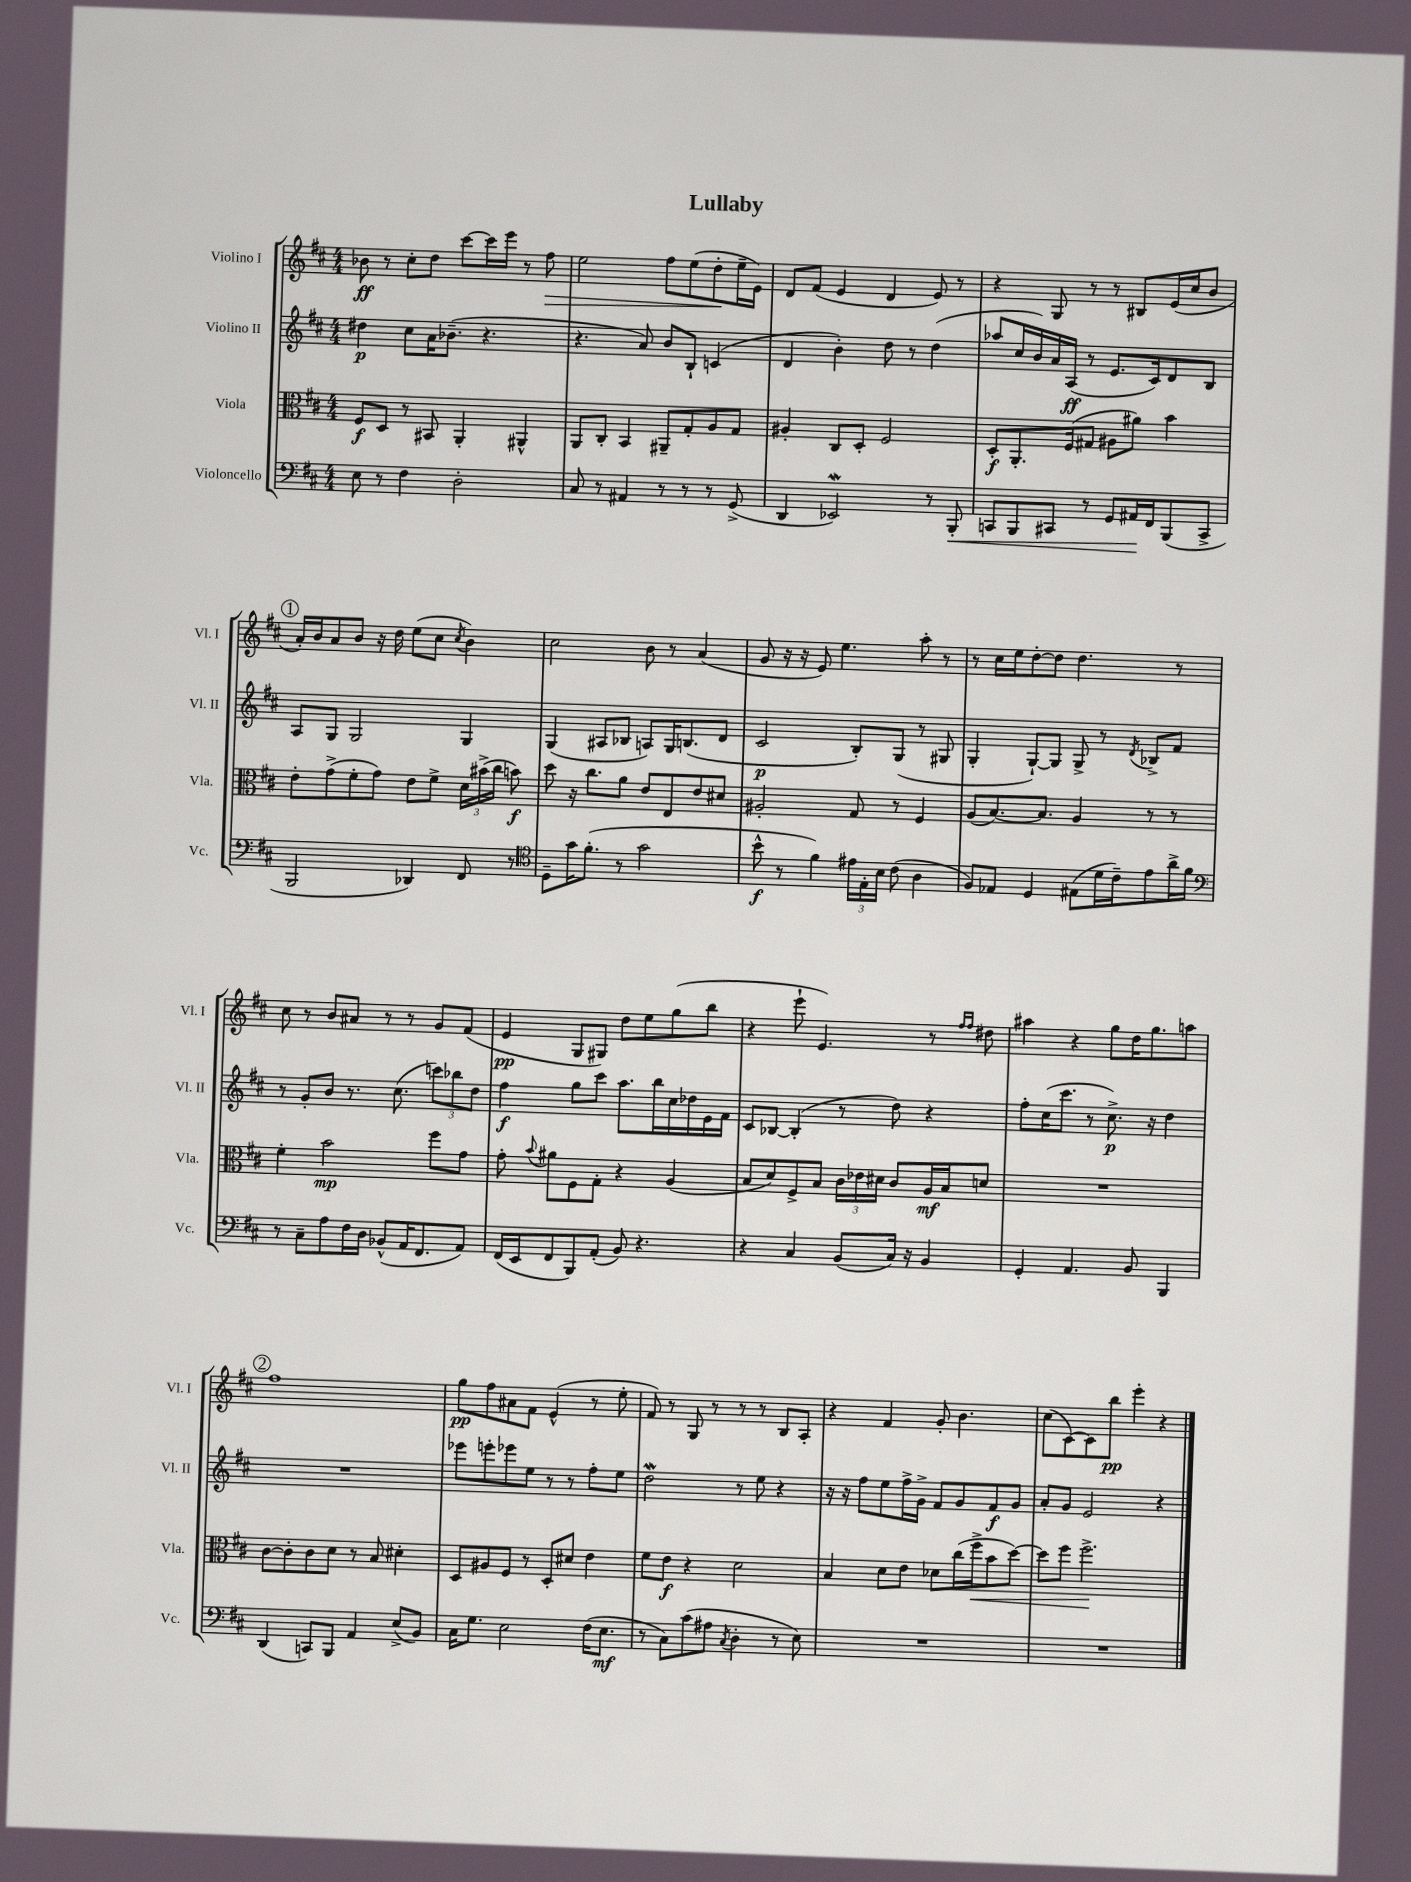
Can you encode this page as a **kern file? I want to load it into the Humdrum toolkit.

**kern	**dynam	**kern	**dynam	**kern	**dynam	**kern	**dynam
*part4	*part4	*part3	*part3	*part2	*part2	*part1	*part1
*staff4	*staff4	*staff3	*staff3	*staff2	*staff2	*staff1	*staff1
*I"Violoncello	*	*I"Viola	*	*I"Violino II	*	*I"Violino I	*
*I'Vc.	*	*I'Vla.	*	*I'Vl. II	*	*I'Vl. I	*
*clefF4	*	*clefC3	*	*clefG2	*	*clefG2	*
*k[f#c#]	*	*k[f#c#]	*	*k[f#c#]	*	*k[f#c#]	*
*M4/4	*	*M4/4	*	*M4/4	*	*M4/4	*
=1	=1	=1	=1	=1	=1	=1	=1
8E\	.	8F#/L	f	4dd#X\	p	8b-X\	ff
8r	.	8D/J	.	.	.	8r	.
4F#\	.	8r	.	8cc#\L	.	8cc#'\L	.
.	.	8BB#X/	.	16a\K	.	8dd\J	.
.	.	.	.	(8.b-X~\J	.	.	.
2D'\	.	4AA'/	.	.	.	[8ccc#\L	.
.	.	.	.	4.r	.	16ccc#\L]	.
.	.	.	.	.	.	16eee\JJ	.
.	.	4AA#X^^/	.	.	.	8r	.
!	!	!	!	!	!	!	!LO:HP:b
.	.	.	.	.	.	8ff#\	>
=2	=2	=2	=2	=2	=2	=2	=2
8C#/	.	8AA/L	.	4.r	.	2ee\	.
8r	.	8C#'/J	.	.	.	.	.
4AA#X/	.	4BB/	.	.	.	.	.
.	.	.	.	8a/)	.	.	.
8r	.	8AA#X~/L	.	8b/L	.	8ff#\L	.
8r	.	8G'/	.	8B`/J	.	(8ee\	.
8r	.	8A/	.	(4cn/	.	8dd'\	.
(8GG^/	.	8G/J	.	.	.	16ee~\L	]
.	.	.	.	.	.	16e\JJ)	.
=3	=3	=3	=3	=3	=3	=3	=3
4DD/	.	4A#X'/	.	4d/	.	8d/L	.
.	.	.	.	.	.	(8f#/J	.
2EE-Xw/)	.	8C#/L	.	4b'\)	.	4e/	.
.	.	8D'/J	.	.	.	.	.
.	.	2F#/	.	8dd\	.	4d/	.
.	.	.	.	8r	.	.	.
8r	.	.	.	(4dd\	.	8e/)	.
!	!LO:HP:b	!	!	!	!	!	!
8BBB'/	<	.	.	.	.	8r	.
=4	=4	=4	=4	=4	=4	=4	=4
8CCn/L	.	8D'/L	f	8aa-X/L	.	4r	.
8BBB/	.	8.AA'/	.	16cc#/L	.	.	.
.	.	.	.	16b/)	.	.	.
8CC#X/J	.	.	.	16a/	.	8G/	.
.	.	(16F#/k	.	(16A/JJ	ff	.	.
8r	.	8G#X/J	.	8r	.	8r	.
8GG/L	.	8A#X\L	.	8.e/L	.	8r	.
16AA#X/L	.	8a#X\J)	.	.	.	8B#X/L	.
16FF#/J	[	.	.	16c#/k)	.	.	.
(8BBB/	.	4b\	.	8d/	.	(16e/L	.
.	.	.	.	.	.	16cc#/J	.
8CC#^/J	.	.	.	8B/J	.	8b/J	.
!!LO:LB:g=z
!!LO:REH:place=s1:t=1
=5	=5	=5	=5	=5	=5	=5	=5
2BBB/	.	8e'\L	.	8A/L	.	16a'/LL)	.
.	.	.	.	.	.	16b/J	.
.	.	(8g^\	.	8G/J	.	8a/	.
.	.	8f#'\	.	2G/	.	8b/J	.
.	.	8g\J)	.	.	.	16r	.
.	.	.	.	.	.	16dd\	.
4DD-X/)	.	8e\L	.	.	.	(8ee\L	.
.	.	8f#^\J	.	.	.	8cc#\J	.
.	.	.	.	.	.	8qcc#/	.
8FF#/	.	24d\LL	.	4G/	.	4b\)	.
.	.	(24b#X^\	.	.	.	.	.
.	.	24cc#\JJ	.	.	.	.	.
8r	.	8bn\)	f	.	.	.	.
=6	=6	=6	=6	=6	=6	=6	=6
*clefC4	*	*	*	*	*	*	*
8D~\L	.	8dd\	.	(4G/	.	2cc#\	.
16g\K	.	16r	.	.	.	.	.
(8.f#'\J	.	8.cc#\L	.	.	.	.	.
.	.	.	.	8A#X/L	.	.	.
8r	.	8a\J	.	8B-X/J	.	.	.
2g\	.	8e/L	.	8An/L)	.	8b\	.
.	.	8E/	.	16G/K	.	8r	.
.	.	.	.	(8.Bn/	.	.	.
.	.	8e/	.	.	.	(4a/	.
.	.	8d#X/J	.	8d/J	.	.	.
=7	=7	=7	=7	=7	=7	=7	=7
8b^^\	f	2A#X'/	.	2c#/	p	8g/	.
8r	.	.	.	.	.	16r	.
.	.	.	.	.	.	16r	.
4f#\)	.	.	.	.	.	8e/)	.
.	.	.	.	.	.	4.ee\	.
24e#X\LL	.	8G/	.	8B'/L)	.	.	.
24E'\	.	.	.	.	.	.	.
24B\JJ	.	.	.	.	.	.	.
(8c#\	.	8r	.	(8G/J	.	.	.
4A\	.	4F#/	.	8r	.	8aa'\	.
.	.	.	.	8G#X/	.	8r	.
=8	=8	=8	=8	=8	=8	=8	=8
8F#/L)	.	(8A/L	.	4G'/	.	8r	.
8E-X/J	.	[8.B/)	.	.	.	16cc#\LL	.
.	.	.	.	.	.	16ee\J	.
4D/	.	.	.	[8G`/L)	.	[8dd'\	.
.	.	8.B/J]	.	.	.	.	.
.	.	.	.	8G/J]	.	8dd\J]	.
(8E#X\L	.	4A/	.	8G^/	.	4.dd\	.
16d\L	.	.	.	8r	.	.	.
16c#~\J)	.	.	.	.	.	.	.
.	.	.	.	8qd/	.	.	.
8e\	.	8r	.	8B-X^/L	.	.	.
16a^\L	.	8r	.	8f#/J	.	8r	.
16f#\JJ	.	.	.	.	.	.	.
!!LO:LB:g=z
=9	=9	=9	=9	=9	=9	=9	=9
*clefF4	*	*	*	*	*	*	*
8r	.	4f#'\	.	8r	.	8cc#\	.
8C#~\L	.	.	.	8g'/L	.	8r	.
8A\	.	2b\	mp	8b/J	.	8b/L	.
16F#\L	.	.	.	8.r	.	8a#X/J	.
16D\JJ	.	.	.	.	.	.	.
(8BB-X^^/L	.	.	.	.	.	8r	.
.	.	.	.	(8.cc#\	.	.	.
16AA/K	.	.	.	.	.	8r	.
8.FF#/	.	.	.	.	.	.	.
.	.	8ff#\L	.	12cccn\L)	.	8g/L	.
.	.	.	.	12bb-X\	.	.	.
8AA/J)	.	8g\J	.	.	.	(8f#/J	.
.	.	.	.	12dd\J	.	.	.
=10	=10	=10	=10	=10	=10	=10	=10
(16FF#/LL	.	8g'\	.	4ff#\	f	4e/	pp
16EE/J	.	.	.	.	.	.	.
.	.	8qqb/	.	.	.	.	.
8FF#/	.	8a#X\L	.	.	.	.	.
8BBB/)	.	8F#\	.	8gg\L	.	8G/L	.
(8AA'/J	.	8G'\J	.	8ccc#\J	.	8G#X/J)	.
8BB/)	.	4r	.	8.aa\L	.	8dd\L	.
4.r	.	.	.	.	.	8ee\	.
.	.	.	.	16bb\L	.	.	.
.	.	(4A/	.	16cc#\	.	(8gg\	.
.	.	.	.	16dd-X\	.	.	.
.	.	.	.	16e\	.	8bb\J	.
.	.	.	.	16f#\JJ	.	.	.
=11	=11	=11	=11	=11	=11	=11	=11
4r	.	8B/L	.	8c#/L	.	4r	.
.	.	8d/)	.	[8B-X/J	.	.	.
4C#/	.	8F#^/	.	(4B-'/]	.	8eee`\	.
.	.	8B/J	.	.	.	4.e/)	.
(8BB/L	.	24c#\LL	.	8r	.	.	.
.	.	24e-X\	.	.	.	.	.
.	.	24d#X\JJ	.	.	.	.	.
16C#/Jk)	.	8c#/L	.	8dd\)	.	.	.
16r	.	.	.	.	.	.	.
4BB/	.	16A/L	mf	4r	.	8r	.
.	.	16B/J	.	.	.	.	.
.	.	.	.	.	.	16qqff#/LL	.
.	.	.	.	.	.	16qqff#/JJ	.
.	.	8dn/J	.	.	.	8dd#X\	.
=12	=12	=12	=12	=12	=12	=12	=12
4GG'/	.	1r	.	8ff#'\L	.	4aa#X\	.
.	.	.	.	(16cc#\K	.	.	.
.	.	.	.	8.ccc#\J	.	.	.
4.AA/	.	.	.	.	.	4r	.
.	.	.	.	8r	.	.	.
.	.	.	.	8.cc#^\)	p	8gg\L	.
8BB/	.	.	.	.	.	16dd\K	.
.	.	.	.	16r	.	8.gg\	.
4BBB/	.	.	.	4dd\	.	.	.
.	.	.	.	.	.	8aan\J	.
!!LO:LB:g=z
!!LO:REH:place=s1:t=2
=13	=13	=13	=13	=13	=13	=13	=13
(4DD/	.	[8c#\L	.	1r	.	1ff#	.
.	.	8c#'\]	.	.	.	.	.
8CCn/L)	.	8c#\	.	.	.	.	.
8BBB/J	.	8d\J	.	.	.	.	.
4AA/	.	8r	.	.	.	.	.
.	.	8B/	.	.	.	.	.
(8E^/L	.	4d#X'\	.	.	.	.	.
8BB/J)	.	.	.	.	.	.	.
=14	=14	=14	=14	=14	=14	=14	=14
16C#\KL	.	8D/L	.	8eee-X\L	.	8gg\L	pp
8.G\J	.	.	.	.	.	.	.
.	.	8A#X/	.	8eeen'\	.	8ff#\	.
2E\	.	8F#/J	.	8eee-X\	.	8a#X\	.
.	.	8r	.	8ee\J	.	8f#\J	.
.	.	8D'/L	.	8r	.	(4e^^/	.
.	.	8d#X/J	.	8r	.	.	.
(16F#\KL	.	4e\	.	8ff#'\L	.	8r	.
8.E\J	mf	.	.	.	.	.	.
.	.	.	.	8ee\J	.	8ee'\	.
=15	=15	=15	=15	=15	=15	=15	=15
8r	.	8f#\L	.	2ddw\	.	8f#/)	.
8C#\L)	.	8e\J	f	.	.	8r	.
(8c#\	.	4r	.	.	.	8G/	.
8A#X\J	.	.	.	.	.	8r	.
8qC#/	.	.	.	.	.	.	.
4D'\	.	2d\	.	8r	.	8r	.
.	.	.	.	8ee\	.	8r	.
8r	.	.	.	4r	.	8B/L	.
8E\)	.	.	.	.	.	8A'/J	.
=16	=16	=16	=16	=16	=16	=16	=16
1r	.	4B/	.	16r	.	4r	.
.	.	.	.	16r	.	.	.
.	.	.	.	8ff#\L	.	.	.
.	.	8d\L	.	8ee\	.	4f#/	.
.	.	8e\J	.	16ff#^\L	.	.	.
.	.	.	.	16g^\JJ	.	.	.
.	.	8d-X\L	.	8f#/L	.	8g'/	.
.	.	(16cc#\L	.	8g/	.	4.b\	.
!	!	!	!LO:HP:b	!	!	!	!
.	.	16ff#^\J	<	.	.	.	.
.	.	8b\	.	8f#/	f	.	.
.	.	[8dd\J)	.	8g/J	.	.	.
=17	=17	=17	=17	=17	=17	=17	=17
1r	.	8dd\L]	.	8a'/L	.	(8cc#\L	.
.	.	8ff#\J	.	8g/J	.	[8c#\)	.
.	.	2.ff#^\	.	2e/	.	8c#\]	.
.	.	.	.	.	.	8bb\J	pp
.	.	.	.	.	.	4eee'\	.
.	.	.	.	4r	.	4r	.
.	.	.	[	.	.	.	.
==	==	==	==	==	==	==	==
*-	*-	*-	*-	*-	*-	*-	*-
